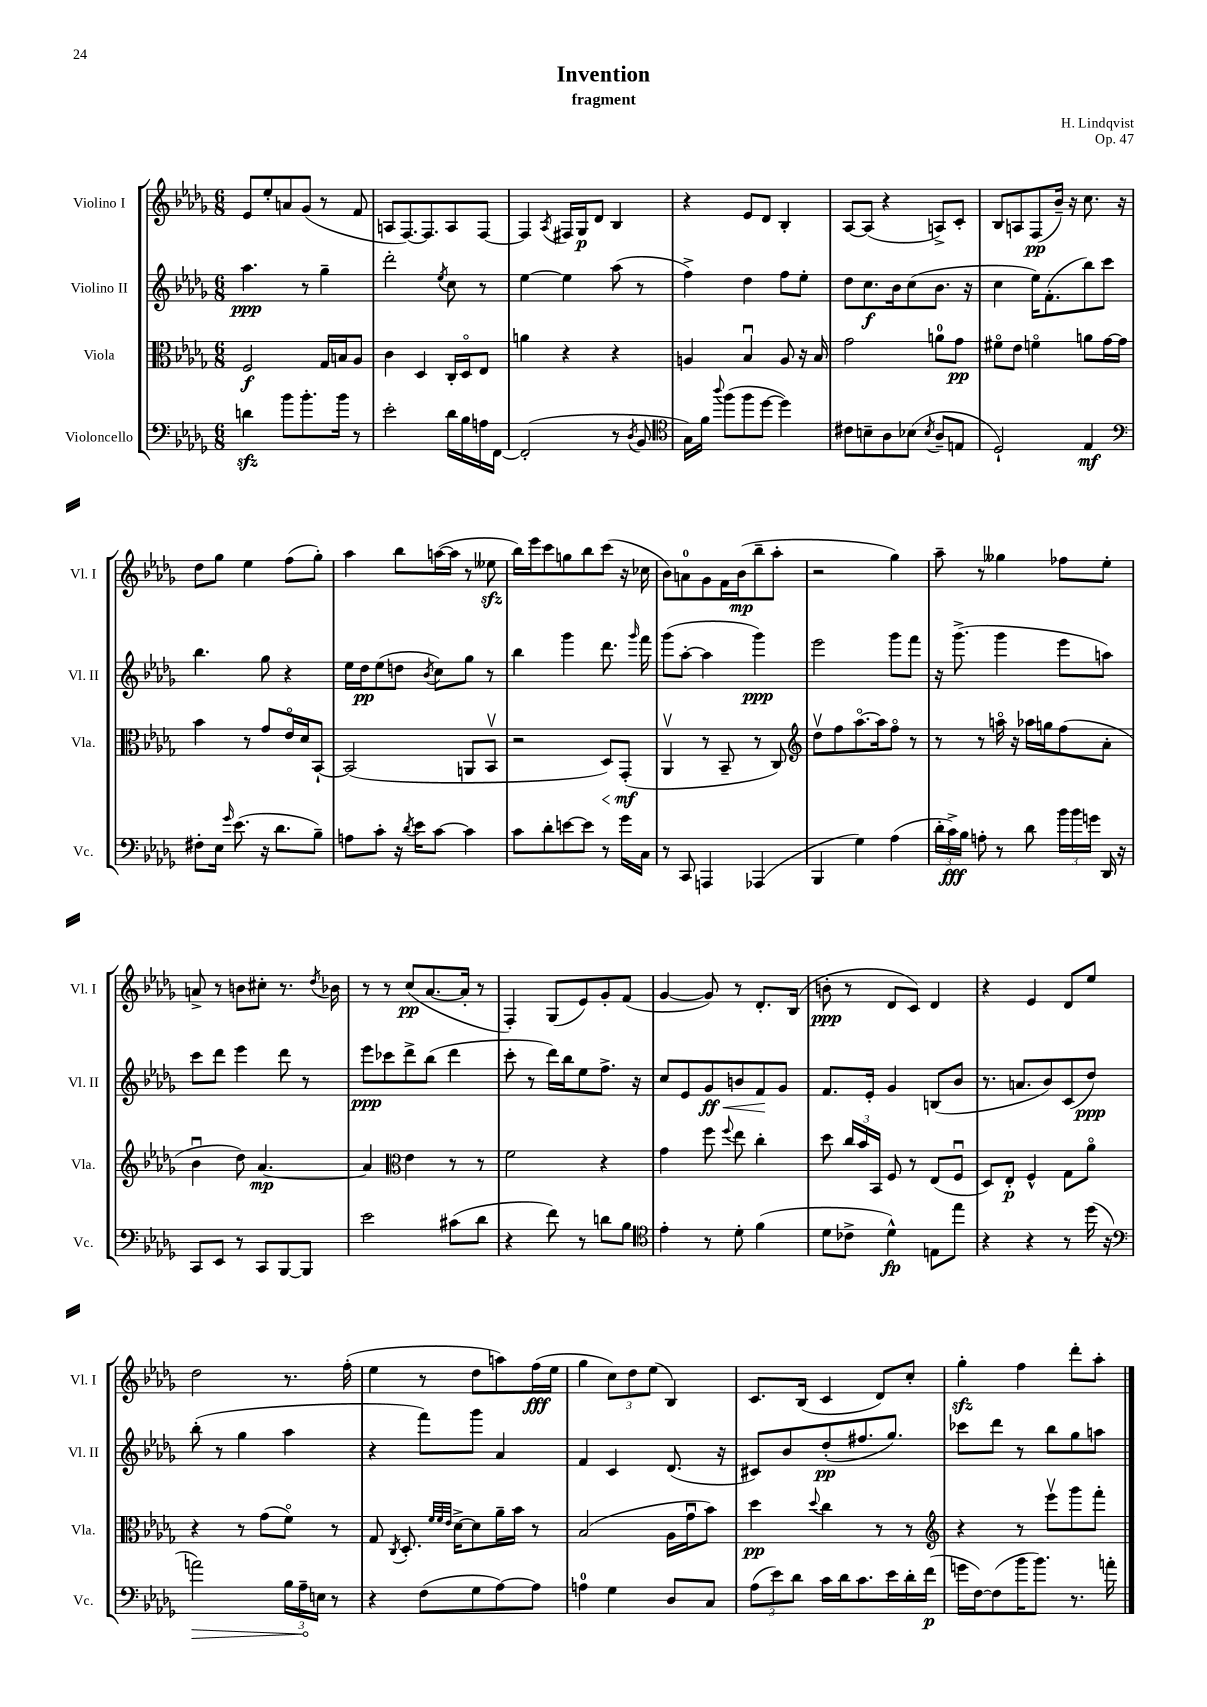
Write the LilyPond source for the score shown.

\header { title = "Invention" composer = "H. Lindqvist" subtitle = "fragment" opus = "Op. 47" }
<<
\new StaffGroup <<
\new Staff = "s0" \with { instrumentName = "Violino I" shortInstrumentName = "Vl. I" } {
    \clef treble \key des \major \numericTimeSignature \time 6/8
    \autoBeamOff ees'8[ ees''8-. a'8 ges'8]( r8 f'8 |
    a8[ f8.~) f8. a8 f8]~ |
    f4 \acciaccatura { aes8 } fis16[ ges16\p des'8] bes4 |
    r4 ees'8[ des'8] bes4-. |
    aes8[~ aes8]( r4 a8[->) c'8]-. |
    bes8[ a8 f8\pp( bes'16]--) r16 c''8. r16 |
    des''8[ ges''8] ees''4 f''8[( ges''8]-.) |
    aes''4 bes''8[ a''16~( a''16] r8 eeses''8\sfz |
    bes''16[) ees'''16 c'''8 g''8 bes''8 c'''8]( r16 ces''16 |
    bes'8[) a'8-0 ges'8 f'16 bes'16\mp( bes''8-- aes''8]-. |
    r2 ges''4) |
    aes''8-- r8 geses''4 fes''8[ ees''8]-. |
    a'8-> r8 b'8[ cis''8]-. r8. \acciaccatura { des''8 } bes'16 |
    r8 r8 c''8[\pp( aes'8.~ aes'16]-. r8 |
    f4-.) ges8[( ees'8) ges'8-. f'8]( |
    ges'4~ ges'8) r8 des'8.[-. bes16]( |
    b'8-.\ppp r8 des'8[ c'8]) des'4 |
    r4 ees'4 des'8[ ees''8] |
    des''2 r8. f''16-.( |
    ees''4 r8 des''8[ a''8) f''16\fff( ees''16] |
    ges''4 \tuplet 3/2 { c''8[) des''8 ees''8]( } bes4) |
    c'8.[ bes16]( c'4 des'8[) c''8]-. |
    ges''4-.\sfz f''4 des'''8[-. aes''8]-. \bar "|." |
}
\new Staff = "s1" \with { instrumentName = "Violino II" shortInstrumentName = "Vl. II" } {
    \clef treble \key des \major \numericTimeSignature \time 6/8
    \autoBeamOff aes''4.\ppp r8 ges''4-- |
    des'''2-. \acciaccatura { ees''8 } c''8 r8 |
    ees''4~ ees''4 aes''8( r8 |
    f''4->) des''4 f''8[ ees''8]-. |
    des''8[ c''8.\f bes'16 c''8( bes'8.] r16 |
    c''4 ees''16[) f'8.-.( bes''8) c'''8] |
    bes''4. ges''8 r4 |
    ees''16[ des''16\pp ees''8( d''8] \acciaccatura { bes'8 } c''8[) ges''8] r8 |
    bes''4 ges'''4 des'''8. \grace { ges'''16 } f'''16 |
    ges'''8[( aes''8]~-. aes''4 ges'''4\ppp) |
    ees'''2 ges'''8[ f'''8] |
    r16 ges'''8.->( ges'''4 ees'''8[ a''8]) |
    c'''8[ des'''8] ees'''4 des'''8 r8 |
    ees'''8[\ppp ces'''8 des'''8-> bes''8]( des'''4 |
    c'''8-. r8 des'''16[) bes''16 ees''8 f''8.]-> r16 |
    c''8[ ees'8 ges'8\ff\< b'8 f'8\! ges'8] |
    f'8.[ ees'16]-. ges'4 b8[( bes'8] |
    r8. a'8.[ bes'8) c'8( des''8]\ppp) |
    bes''8-.( r8 ges''4 aes''4 |
    r4 f'''8[) ges'''8] aes'4 |
    f'4 c'4 des'8.( r16 |
    cis'8[) bes'8 des''8-.\pp( fis''8. ges''8.]) |
    ces'''8[ des'''8] r8 bes''8[ ges''8 a''8] \bar "|." |
}
\new Staff = "s2" \with { instrumentName = "Viola" shortInstrumentName = "Vla." } {
    \clef alto \key des \major \numericTimeSignature \time 6/8
    \autoBeamOff f2\f ges16[ b16 aes8] |
    c'4 des4 c16[-. des16\flageolet ees8] |
    a'4 r4 r4 |
    a4 bes4\downbow a8 r16 bes16 |
    ges'2 a'8[-0 ges'8]\pp |
    fis'8[\flageolet ees'8] f'4\flageolet a'8[ ges'16~ ges'16] |
    bes'4 r8 ges'8[ ees'16\flageolet des'16 bes,8]~-! |
    bes,2( a,8[ bes,8]\upbow |
    r2 des8[\<) ges,8]-.\mf\!( |
    aes,4\upbow r8 bes,8-- r8 c8) |
    \clef treble des''8[\upbow f''8 aes''8.~\flageolet aes''16 f''8]\flageolet r8 |
    r8 r8 a''16\flageolet r16 aes''16[ g''16 f''8( aes'8]-. |
    bes'4\downbow des''8) aes'4.~\mp |
    aes'4 \clef alto ees'4 r8 r8 |
    f'2 r4 |
    ges'4 f''8 \appoggiatura { f''8 } ees''8 c''4-. |
    des''8 \tuplet 3/2 { c''16[ bes'16 bes,16] } f8 r8 ees8[( f8]\downbow |
    des8[) ees8]-.\p f4-^ ges8[ aes'8]\flageolet |
    r4 r8 ges'8[( f'8]\flageolet) r8 |
    ges8 \acciaccatura { c8 } des8.-. \grace { f'32[ f'32 ees'32] } des'16[~-> des'8 aes'16-- bes'16] r8 |
    bes2( aes16[ ges'16\downbow bes'8]) |
    des''4\pp \appoggiatura { des''8 } c''4 r8 r8 |
    \clef treble r4 r8 ees'''8[\upbow ges'''8 f'''8]-. \bar "|." |
}
\new Staff = "s3" \with { instrumentName = "Violoncello" shortInstrumentName = "Vc." } {
    \clef bass \key des \major \numericTimeSignature \time 6/8
    \autoBeamOff d'4\sfz bes'8[ bes'8.-. bes'16] r8 |
    ees'2-. des'16[ bes16 a16 f,16]~ |
    f,2-.( r8 \acciaccatura { des8 } bes,8 |
    \clef tenor ges16[) f'16] \appoggiatura { aes''8 } f''8[( f''8 des''8]~ des''4) |
    cis'8[ b8-- aes8 bes8]( \acciaccatura { bes8 } aes8[-- e8] |
    des2-!) ees4\mf |
    \clef bass fis8[-. ees16] \grace { ges'16 } ees'8.( r16 des'8.[ bes8]--) |
    a8[ c'8]-. r16 \acciaccatura { des'8 } ees'16[ c'8]~ c'4 |
    c'8[ des'8-. e'8~ e'8] r8 ges'16[ c16] |
    r8 c,8 a,,4 aes,,4( |
    bes,,4 ges4) aes4( |
    \tuplet 3/2 { des'16[-. c'16->\fff) bes16] } a8-. r8 des'8 \tuplet 3/2 { bes'16[ bes'16 g'16] } des,16 r16 |
    c,8[ ees,8] r8 c,8[ bes,,8~ bes,,8] |
    ees'2 cis'8[( des'8] |
    r4 f'8) r8 d'8[ bes8] |
    \clef tenor ees'4-. r8 des'8-. f'4( |
    des'8[ ces'8]-> des'4-^\fp) e8[ ees''8] |
    r4 r4 r8 des''16( r16 |
    \clef bass \once \override Hairpin.circled-tip = ##t a'2\>) \tuplet 3/2 { bes16[ aes16--\! e16] } r8 |
    r4 f8[( ges8 aes8~) aes8] |
    a4-0 ges4 des8[ c8] |
    \tuplet 3/2 { aes8[( ees'8) des'8] } c'16[ des'16 c'8. ees'16 des'16-. f'16]\p( |
    g'16[ f16~) f8( bes'16 bes'8.]) r8. a'16-. \bar "|." |
}
>>
>>
\layout { \context { \Score \remove "Bar_number_engraver" } }
